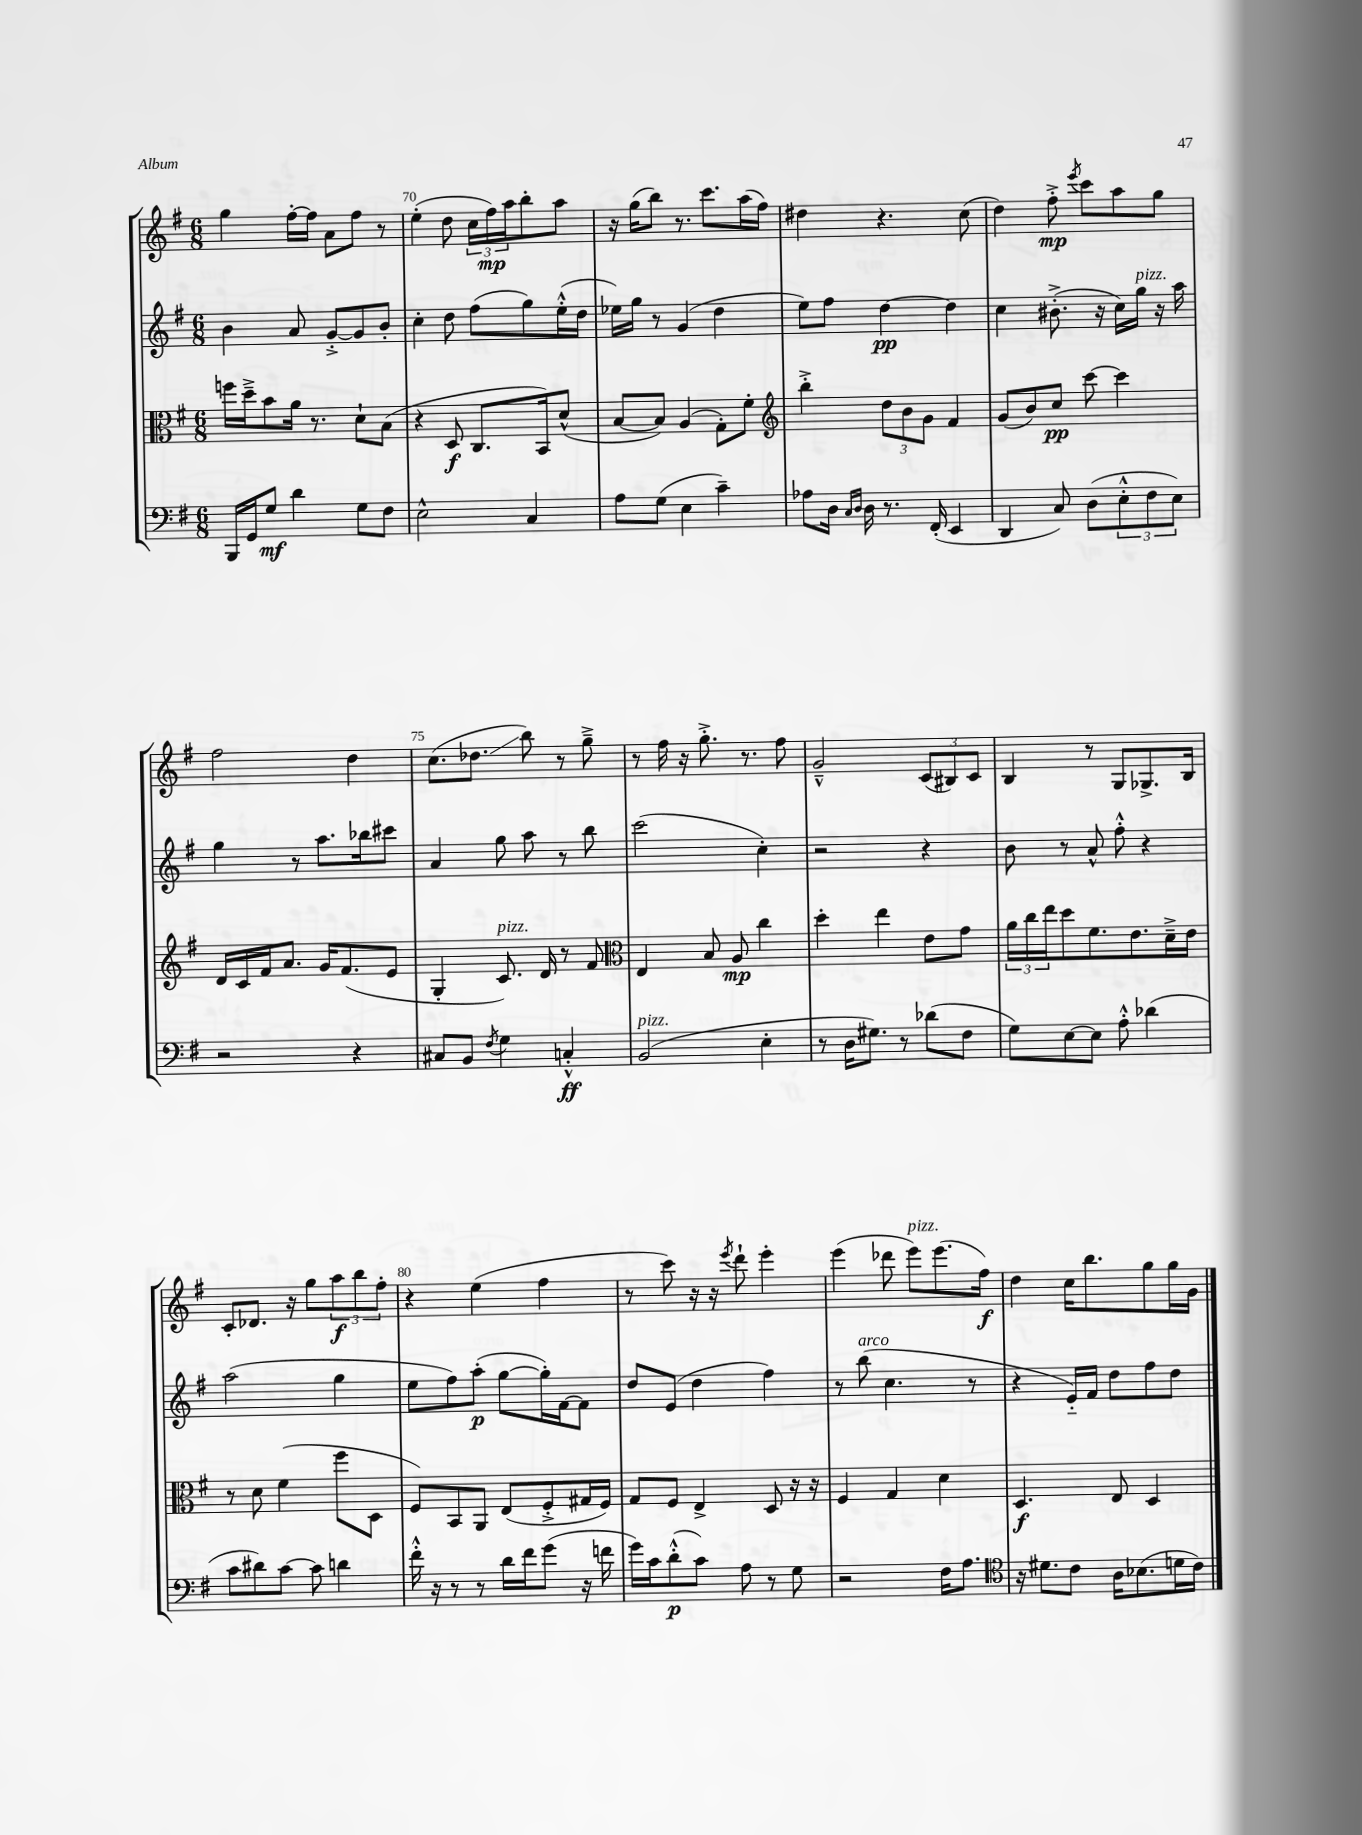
<<
\new StaffGroup <<
\new Staff = "s0" {
    \clef treble \key g \major \numericTimeSignature \time 6/8
    g''4 fis''16~-. fis''16 a'8 fis''8 r8 |
    e''4-.( d''8 \tuplet 3/2 { c''16 fis''16\mp) a''16 } b''8-. a''8 |
    r16 g''16( b''8) r8. c'''8. a''16( fis''16) |
    dis''4 r4. c''8( |
    d''4) fis''8-.->\mp \acciaccatura { e'''8 } c'''8 a''8 g''8 |
    fis''2 d''4 |
    c''8.( des''8.\glissando b''8) r8 g''8---> |
    r8 fis''16 r16 g''8.-.-> r8. fis''8 |
    g'2---^ \tuplet 3/2 { c'8( bis8) c'8 } |
    b4 r8 g8 ges8.-> b16 |
    c'8-. des'8. r16 g''8 \tuplet 3/2 { a''8\f b''8 fis''8-. } |
    r4 e''4( fis''4 |
    r8 c'''8) r16 r16 \acciaccatura { e'''8 } d'''8-! e'''4-. |
    e'''4( des'''8 e'''8^\markup { \italic "pizz." }) e'''8.( fis''16\f) |
    d''4 c''16 b''8. g''8 g''16 g'16 \bar "|." |
}
\new Staff = "s1" {
    \clef treble \key g \major \numericTimeSignature \time 6/8
    b'4 a'8 g'8~-.-> g'8 b'8-. |
    c''4-. d''8 fis''8( g''8) e''16-.-^( d''16 |
    ees''16) g''16 r8 g'4( d''4 |
    e''8) fis''8 d''4~\pp d''4 |
    c''4 bis'8.-.->( r16 c''16) g''16^\markup { \italic "pizz." } r16 a''16 |
    g''4 r8 a''8. bes''16 cis'''8 |
    a'4 g''8 a''8 r8 b''8 |
    c'''2( c''4-.) |
    r2 r4 |
    b'8 r8 a'8-^ fis''8-.-^ r4 |
    a''2( g''4 |
    e''8 fis''8) a''8-.\p( g''8~ g''16-.) fis'16~ fis'8 |
    d''8 e'8( d''4 fis''4) |
    r8 b''8^\markup { \italic "arco" }( c''4. r8 |
    r4 e'16-_) fis'16 d''8 fis''8 d''8 \bar "|." |
}
\new Staff = "s2" {
    \clef alto \key g \major \numericTimeSignature \time 6/8
    f''16 d''16---> b'8 a'16 r8. d'8-! b8( |
    r4 d8\f c8. b,16) d'8-^( |
    b8~ b8) a4( g8-.) fis'8-. |
    \clef treble b''4-.-> \tuplet 3/2 { d''8 b'8 g'8 } fis'4 |
    g'8( b'8) c''8\pp c'''8~ c'''4 |
    d'16 c'16 fis'16 a'8. g'16 fis'8.( e'8 |
    g4-. c'8.^\markup { \italic "pizz." }) d'16 r8 fis'8 |
    \clef alto e4 b8 a8\mp c''4 |
    d''4-. e''4 e'8 g'8 |
    \tuplet 3/2 { a'16 c''16 e''16 } d''8 fis'8. e'8. d'16---> e'16 |
    r8 d'8 fis'4( fis''8 d8 |
    fis8) b,8 a,8 e8( fis8-.-> gis16 fis16) |
    g8 fis8 e4-> d8 r16 r16 |
    fis4 g4 d'4 |
    d4.\f e8 d4 \bar "|." |
}
\new Staff = "s3" {
    \clef bass \key g \major \numericTimeSignature \time 6/8
    b,,16 g,16 g8\mf d'4 g8 fis8 |
    e2-^ c4 |
    a8 g8( e4 c'4--) |
    aes8 d16 \grace { c16 d16 } d16 r8. fis,16-.( e,4 |
    d,4 c8) d8( \tuplet 3/2 { e8-.-^ fis8 e8) } |
    r2 r4 |
    cis8 b,8 \acciaccatura { fis8 } g4 c4-.-^\ff |
    b,2^\markup { \italic "pizz." }( e4-. |
    r8 d16 gis8.) r8 des'8( fis8 |
    g8) e8~ e8 a8-.-^ des'4( |
    c'8 dis'8) c'8~ c'8 d'4 |
    fis'16-.-^ r16 r8 r8 d'16 fis'16 g'8( r16 f'16 |
    g'16) c'16 d'8-.-^\p( c'8) a8 r8 g8 |
    r2 fis16 a8. |
    \clef tenor r16 dis'8. c'8 a16 bes8.( d'16 c'16) \bar "|." |
}
>>
>>
\layout { \context { \Score currentBarNumber = #69 \override BarNumber.break-visibility = ##(#f #t #t) barNumberVisibility = #(every-nth-bar-number-visible 5) } }
